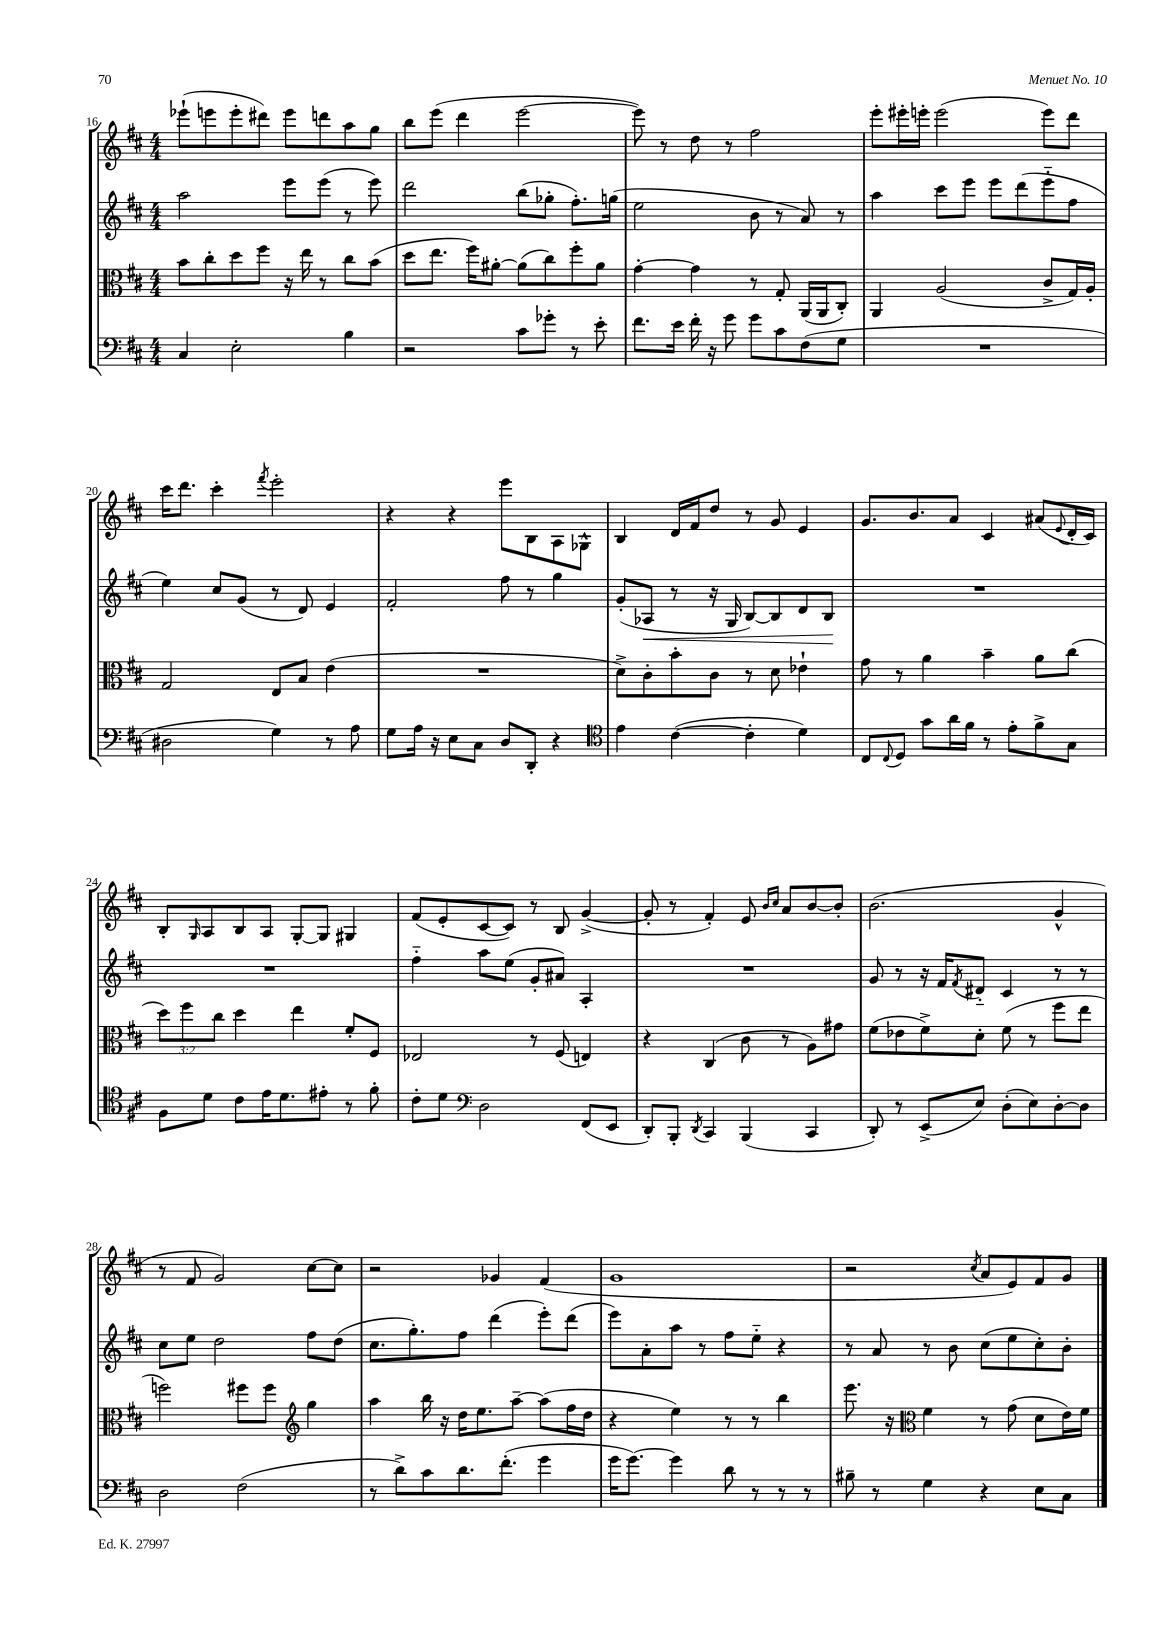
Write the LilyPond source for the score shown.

<<
\new StaffGroup <<
\new Staff = "s0" {
    \clef treble \key d \major \numericTimeSignature \time 4/4
    ees'''8-!( e'''8 e'''8-. dis'''8) e'''8 d'''8 a''8 g''8 |
    b''8 e'''8( d'''4 e'''2~ |
    e'''8) r8 d''8 r8 fis''2 |
    e'''8-. eis'''16-. e'''16-. e'''2( e'''8) d'''8 |
    cis'''16 d'''8. cis'''4-. \acciaccatura { fis'''8 } e'''2-. |
    r4 r4 e'''8 b8 a8 ges8-^ |
    b4 d'16 fis'16 d''8 r8 g'8 e'4 |
    g'8. b'8. a'8 cis'4 ais'8( \appoggiatura { e'8 } d'16-. cis'16) |
    b8-. \grace { g16 } a8 b8 a8 g8~-. g8 gis4 |
    fis'8( e'8-. cis'8~ cis'8) r8 b8 g'4~->( |
    g'8-. r8 fis'4-.) e'8 \grace { b'16 cis''16 } a'8 b'8~ b'8-. |
    b'2.( g'4-^ |
    r8 fis'8 g'2) cis''8~ cis''8 |
    r2 ges'4 fis'4( |
    g'1 |
    r2 \acciaccatura { cis''8 } a'8 e'8) fis'8 g'8 \bar "|." |
}
\new Staff = "s1" {
    \clef treble \key d \major \numericTimeSignature \time 4/4
    a''2 e'''8 e'''8( r8 e'''8) |
    d'''2 b''8( ges''8-. fis''8.-.) g''16( |
    e''2 b'8 r8 a'8) r8 |
    a''4 cis'''8 e'''8 e'''8 d'''8( e'''8-_ fis''8 |
    e''4) cis''8 g'8( r8 d'8) e'4 |
    fis'2-. fis''8 r8 g''4 |
    g'8-.( aes8\< r8 r16 g16 b8~) b8 d'8 b8\! |
    R1 |
    R1 |
    fis''4-_ a''8 e''8( g'8-. ais'8) a4-. |
    R1 |
    g'8 r8 r16 fis'16 \acciaccatura { fis'8 } dis'8-_ cis'4 r8 r8 |
    cis''8 e''8 d''2 fis''8 d''8( |
    cis''8. g''8.-.) fis''8 d'''4( e'''8-.) d'''8( |
    e'''8) a'8-. a''8 r8 fis''8 e''8-_ r4 |
    r8 a'8 r8 b'8 cis''8( e''8 cis''8-.) b'8-. \bar "|." |
}
\new Staff = "s2" {
    \clef alto \key d \major \numericTimeSignature \time 4/4 \override Staff.TupletNumber.text = #tuplet-number::calc-fraction-text
    b'8 cis''8-. d''8 fis''8 r16 e''16 r8 cis''8 b'8( |
    d''8 e''8. fis''16) ais'8~-. ais'8( cis''8) fis''8-. ais'8 |
    g'4~-. g'4 r8 g8-. a,16( a,16 cis8-.) |
    a,4 a2( cis'8-> g16) a16-. |
    g2 e8 b8 e'4( |
    R1 |
    d'8->) cis'8-. b'8-. cis'8 r8 d'8 ees'4-! |
    g'8 r8 a'4 b'4-- a'8 cis''8( |
    \tuplet 3/2 { d''8) fis''8 cis''8 } d''4 e''4 fis'8-. fis8 |
    ees2 r8 fis8( e4) |
    r4 cis4( cis'8 r8 a8) gis'8 |
    fis'8( ees'8 fis'8->) d'8-. fis'8( r8 fis''8 e''8 |
    f''2) fis''8 fis''8 \clef treble g''4 |
    a''4 b''16 r16 d''16 e''8. a''8~-- a''8( fis''16 d''16 |
    r4 e''4) r8 r8 b''4 |
    e'''8. r16 \clef alto fis'4 r8 g'8( d'8 e'16) fis'16 \bar "|." |
}
\new Staff = "s3" {
    \clef bass \key d \major \numericTimeSignature \time 4/4
    cis4 e2-. b4 |
    r2 cis'8 ges'8-. r8 e'8-. |
    fis'8. e'16 fis'16-. r16 g'8 g'8 cis'8 fis8( g8 |
    R1 |
    dis2 g4) r8 a8 |
    g8 a16 r16 e8 cis8 d8 d,8-. r4 |
    \clef tenor e'4 cis'4~( cis'4-. d'4) |
    cis8 \appoggiatura { cis8 } d8 g'8 a'16 fis'16 r8 e'8-. fis'8-> g8 |
    fis8 d'8 cis'8 e'16 d'8. eis'8-. r8 fis'8-. |
    cis'8-. d'8 \clef bass d2 fis,8( e,8 |
    d,8-.) b,,8-. \acciaccatura { d,8 } cis,4 b,,4( cis,4 |
    d,8-.) r8 e,8->( e8) d8-.( e8) d8~-. d8 |
    d2 fis2( |
    r8 d'8->) cis'8 d'8. fis'8.-.( g'4 |
    g'16 g'8.~) g'4 d'8 r8 r8 r8 |
    bis8-- r8 g4 r4 e8 cis8 \bar "|." |
}
>>
>>
\layout { \context { \Score currentBarNumber = #16 } }
